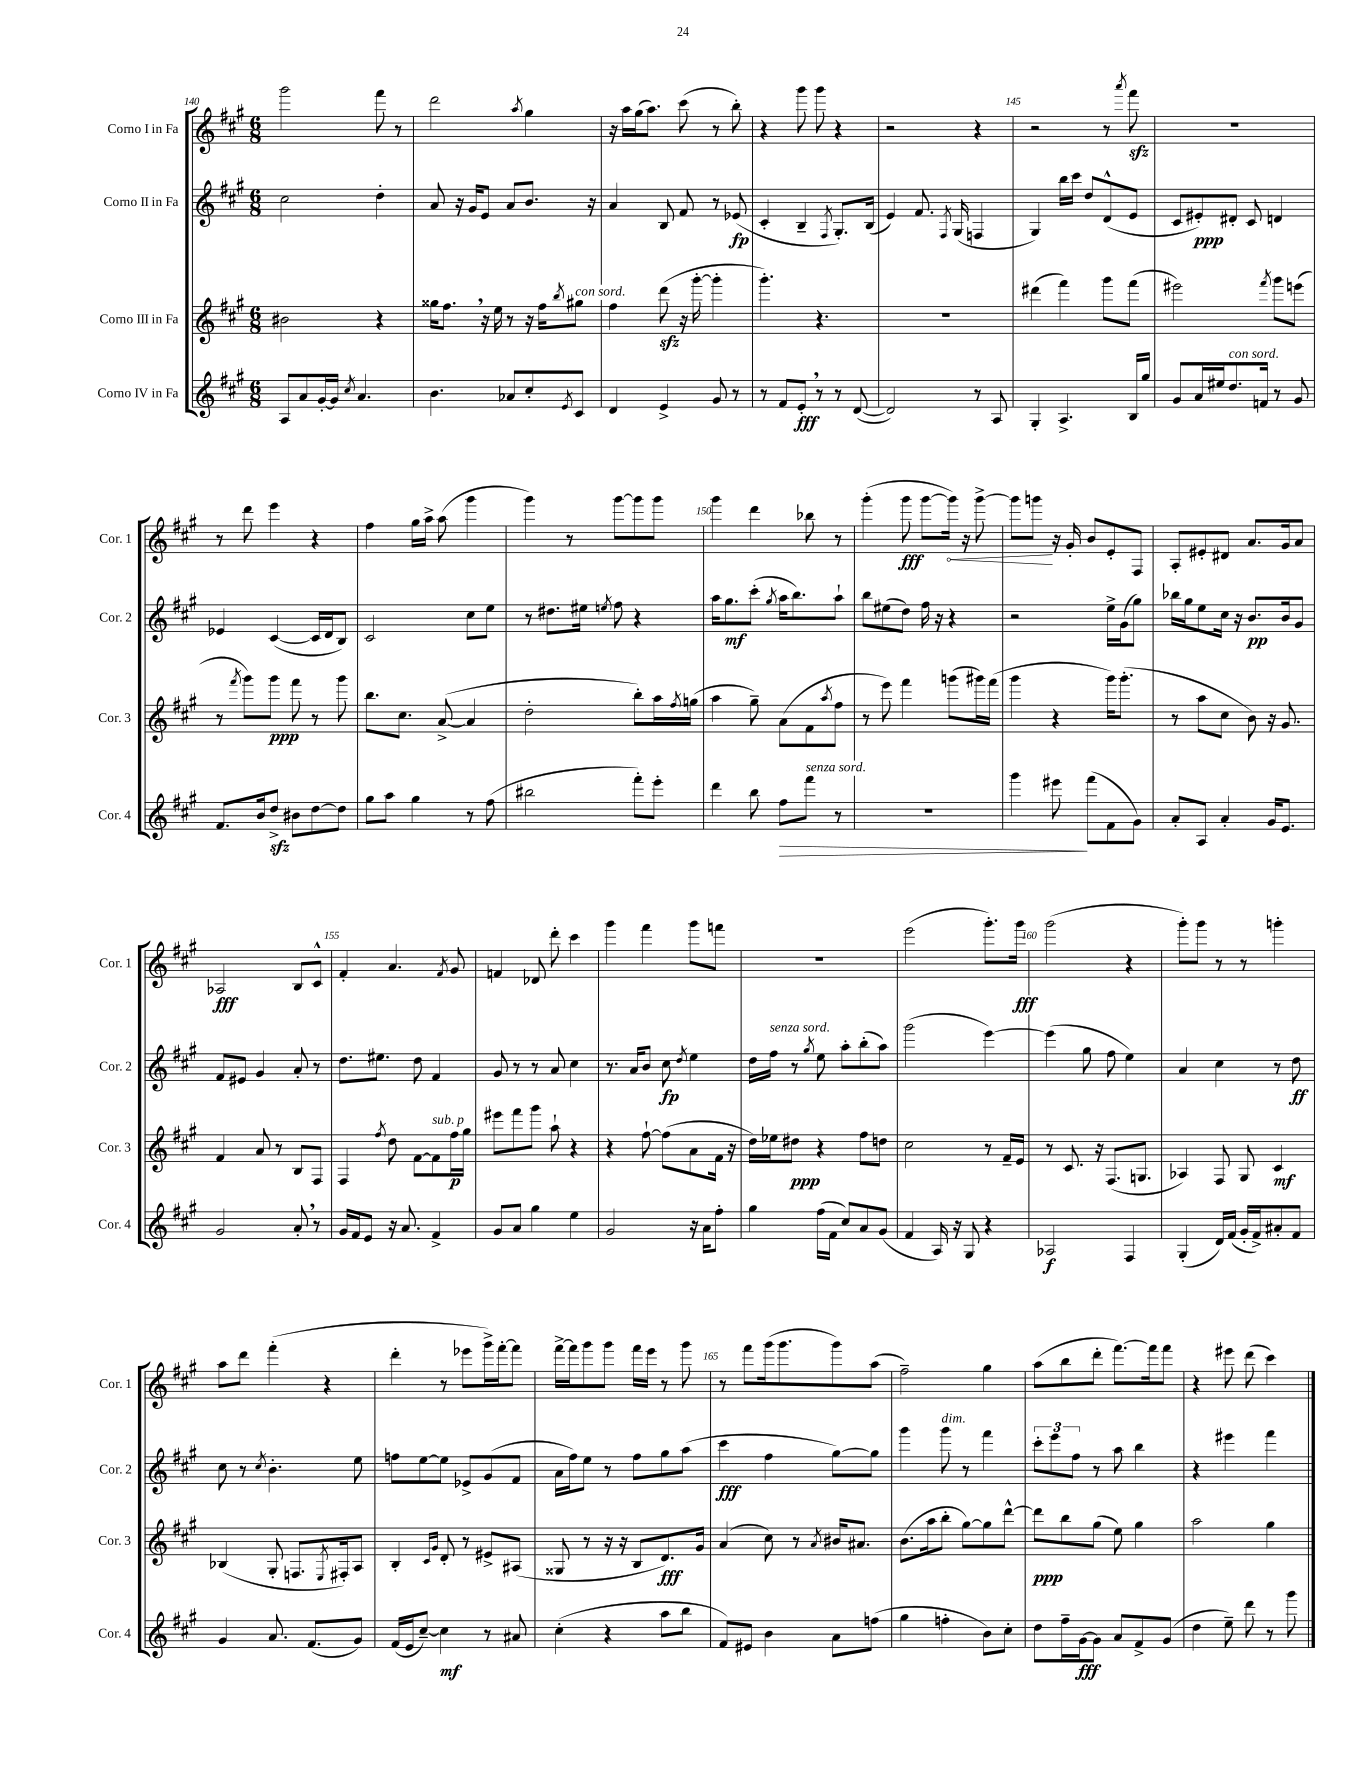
<<
\new StaffGroup <<
\new Staff = "s0" \with { instrumentName = "Corno I in Fa" shortInstrumentName = "Cor. 1" } {
    \clef treble \key a \major \numericTimeSignature \time 6/8
    gis'''2 fis'''8 r8 |
    d'''2 \acciaccatura { a''8 } gis''4 |
    r16 a''16 gis''16( a''8.) cis'''8( r8 b''8-.) |
    r4 gis'''8 gis'''8 r4 |
    r2 r4 |
    r2 r8 \acciaccatura { a'''8 } fis'''8\sfz |
    R2. |
    r8 d'''8 e'''4 r4 |
    fis''4 gis''16 a''16-> a''8( gis'''4 |
    gis'''4) r8 gis'''8~ gis'''8 gis'''8 |
    gis'''4 d'''4 bes''8 r8 |
    gis'''4-.( gis'''8\fff gis'''8~ \once \override Hairpin.circled-tip = ##t gis'''16\<) r16 gis'''8~-> |
    gis'''8 g'''8\! r16 gis'16-. b'8 e'8-. fis8 |
    a8-. eis'8-. dis'8 a'8. gis'16 a'8 |
    aes2\fff b8 cis'8-^ |
    fis'4-. a'4. \acciaccatura { fis'8 } gis'8 |
    f'4 des'8 d'''8-. cis'''4 |
    gis'''4 fis'''4 gis'''8 f'''8 |
    R2. |
    e'''2( gis'''8.-.) gis'''16\fff |
    gis'''2( r4 |
    gis'''8-.) gis'''8 r8 r8 g'''4-. |
    a''8 d'''8 fis'''4-.( r4 |
    d'''4-. r8 ees'''8 gis'''16->) fis'''16~-. fis'''8 |
    fis'''16~-> fis'''16 gis'''8 gis'''8 fis'''16 e'''16 r8 gis'''8 |
    r8 fis'''8 gis'''16( gis'''8. gis'''8) a''8( |
    fis''2--) gis''4 |
    a''8( b''8 d'''8-. fis'''8.~) fis'''16 fis'''8 |
    r4 eis'''8 d'''8( cis'''4) \bar "|." |
}
\new Staff = "s1" \with { instrumentName = "Corno II in Fa" shortInstrumentName = "Cor. 2" } {
    \clef treble \key a \major \numericTimeSignature \time 6/8
    cis''2 d''4-. |
    a'8 r16 gis'16 e'8 a'8 b'8. r16 |
    a'4 b8 fis'8 r8 ees'8\fp( |
    cis'4-. b4-- \acciaccatura { fis8 } gis8.-.) b16( |
    e'4) fis'8. \acciaccatura { fis8 } gis16( f4 |
    gis4) b''16 cis'''16 d''8 d'8-^( e'8 |
    cis'8 eis'8-.\ppp) dis'8-. cis'8 d'4 |
    ees'4 cis'4~( cis'16 d'16 b8) |
    cis'2 cis''8 e''8 |
    r8 dis''8. eis''16 \acciaccatura { e''8 } fis''8 r4 |
    a''16 gis''8.\mf cis'''8-.( \acciaccatura { gis''8 } a''16 b''8.) a''8-! |
    b''8 eis''8( d''8) fis''16 r16 r4 |
    r2 e''16-> gis'16( gis''8) |
    bes''16 gis''16 e''8 cis''16 r16 b'8.\pp b'16 gis'8 |
    fis'8 eis'8 gis'4 a'8-. r8 |
    d''8. eis''8. d''8 fis'4 |
    gis'8 r8 r8 a'8 cis''4 |
    r8. a'16 b'8 cis''8\fp \acciaccatura { d''8 } e''4 |
    d''16 fis''16^\markup { \italic "senza sord." } r8 \acciaccatura { gis''8 } e''8 a''8-. b''8-.( a''8) |
    gis'''2( e'''4~) |
    e'''4( gis''8 fis''8 e''4) |
    a'4 cis''4 r8 d''8\ff |
    cis''8 r8 \acciaccatura { cis''8 } b'4.-. e''8 |
    f''8 e''8~ e''8 ees'8-> gis'8( fis'8 |
    a'16 fis''16) e''8 r8 fis''8 gis''8 a''8( |
    cis'''4\fff fis''4 gis''8~) gis''8 |
    gis'''4 gis'''8^\markup { \italic "dim." } r8 fis'''4 |
    \tuplet 3/2 { cis'''8-. e'''8 fis''8 } r8 a''8 b''4 |
    r4 eis'''4 fis'''4 \bar "|." |
}
\new Staff = "s2" \with { instrumentName = "Corno III in Fa" shortInstrumentName = "Cor. 3" } {
    \clef treble \key a \major \numericTimeSignature \time 6/8
    bis'2 r4 |
    gisis''16 fis''8. \breathe r16 e''16 r8 r16 fis''16 \acciaccatura { b''8 } gis''8^\markup { \italic "con sord." } |
    fis''4 d'''8\sfz( r16 gis'''16~-. gis'''4-. |
    gis'''4.-.) r4. |
    R2. |
    dis'''4( fis'''4) gis'''8 fis'''8( |
    eis'''2) \acciaccatura { fis'''8 } gis'''8 e'''8( |
    r8 \acciaccatura { fis'''8 } gis'''8) gis'''8\ppp fis'''8 r8 gis'''8 |
    b''8. cis''8. a'8~->( a'4 |
    d''2-. b''8-.) a''16 \acciaccatura { fis''8 } g''16( |
    a''4 gis''8--) a'8( fis'8 \acciaccatura { a''8 } fis''8 |
    r8 e'''8) fis'''4 g'''8( gis'''16) fis'''16( |
    gis'''4 r4 gis'''16) gis'''8.-.( |
    r8 a''8 cis''8 b'8) r16 gis'8. |
    fis'4 a'8 r8 b8 fis8 |
    fis4 \acciaccatura { fis''8 } d''8 fis'8~ fis'8^\markup { \italic "sub. p" } fis''16\p gis''16 |
    eis'''8 fis'''8 gis'''8 a''8-! r4 |
    r4 fis''8~-! fis''8( a'8 fis'16 r16 |
    d''16) ees''16 dis''8\ppp r4 fis''8 d''8 |
    cis''2 r8 fis'16-- e'16 |
    r8 cis'8. r16 fis8.( g8. |
    aes4) fis8 gis8 cis'4\mf |
    bes4( gis8-. f8. \acciaccatura { e8 } fis16-.) a8 |
    b4-. \grace { cis'16 gis'16 } d'8-. r8 eis'8-> ais8( |
    gisis8 r8 r16 r16 b8 d'8.\fff) gis'16 |
    a'4( cis''8) r8 \acciaccatura { a'8 } bis'16 ais'8. |
    b'8.( a''16 b''8-. gis''8~) gis''8 d'''8~-^ |
    d'''8\ppp b''8 gis''8( e''8) gis''4 |
    a''2 gis''4 \bar "|." |
}
\new Staff = "s3" \with { instrumentName = "Corno IV in Fa" shortInstrumentName = "Cor. 4" } {
    \clef treble \key a \major \numericTimeSignature \time 6/8
    a8 a'8 gis'16~-. gis'16 \acciaccatura { cis''8 } a'4. |
    b'4. aes'8 cis''8-. \acciaccatura { e'8 } cis'8 |
    d'4 e'4-> gis'8 r8 |
    r8 fis'8 e'8-.\fff \breathe r8 r8 d'8~( |
    d'2) r8 a8 |
    gis4-. a4.-> b16 gis''16 |
    gis'8 a'16 eis''16 d''8.^\markup { \italic "con sord." } f'16 r8 gis'8 |
    fis'8. b'16 d''8->\sfz bis'8 d''8~ d''8 |
    gis''8 a''8 gis''4 r8 fis''8( |
    bis''2 fis'''8-.) e'''8-. |
    d'''4 b''8 fis''8\> fis'''8^\markup { \italic "senza sord." } r8 |
    R2. |
    gis'''4 eis'''8\! fis'''8( fis'8 gis'8) |
    a'8-. a8 a'4-. gis'16 e'8. |
    gis'2 a'8-. \breathe r8 |
    gis'16 fis'16 e'8 r16 a'8. fis'4-> |
    gis'8 a'8 gis''4 e''4 |
    gis'2 r16 a'16 fis''8-. |
    gis''4 fis''16( fis'16 cis''8) a'8 gis'8( |
    fis'4 a16) r16 gis8 r4 |
    aes2\f fis4 |
    gis4-.( d'16) fis'16( gis'16-. fis'16->) ais'8-. fis'8 |
    gis'4 a'8. fis'8.( gis'8) |
    fis'16( e'16 cis''8~--) cis''4\mf r8 ais'8 |
    cis''4-.( r4 a''8 b''8 |
    fis'8) eis'8 b'4 a'8 f''8( |
    gis''4 f''4-. b'8) cis''8-. |
    d''8 fis''16-- gis'16~\fff gis'8 a'8 fis'8-> gis'8( |
    d''4 e''8--) d'''8 r8 gis'''8 \bar "|." |
}
>>
>>
\layout { \context { \Score currentBarNumber = #140 \override BarNumber.break-visibility = ##(#f #t #t) barNumberVisibility = #(every-nth-bar-number-visible 5) } }
